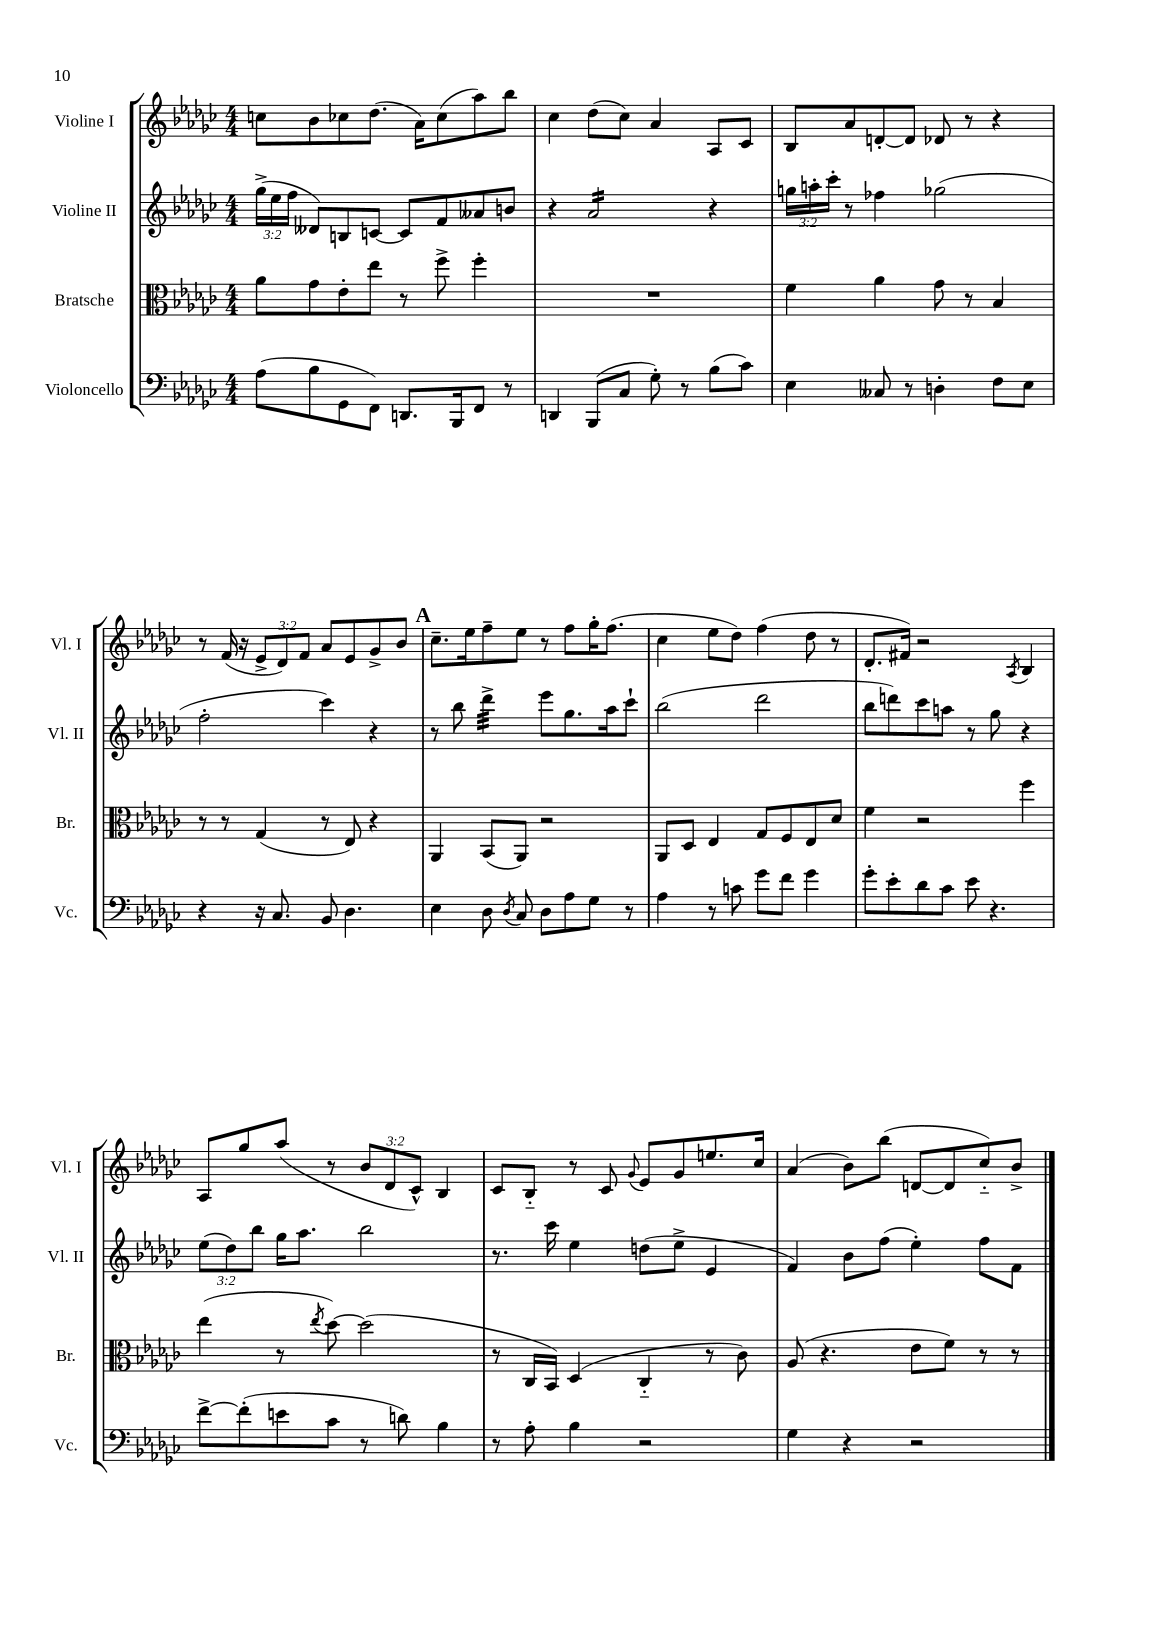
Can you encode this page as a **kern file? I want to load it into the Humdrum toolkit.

**kern	**kern	**kern	**kern
*staff4	*staff3	*staff2	*staff1
*clefF4	*clefC3	*clefG2	*clefG2
*k[b-e-a-d-g-c-]	*k[b-e-a-d-g-c-]	*k[b-e-a-d-g-c-]	*k[b-e-a-d-g-c-]
*M4/4	*M4/4	*M4/4	*M4/4
(8A-	8a-	(24gg-^	8cc
.	.	24ee-	.
.	.	24ff	.
8B-	8g-	8d--)	8b-
8GG-	8e-'	8B	8cc-
8FF)	8ee-	[8c	(8.dd-
8.DD	8r	8c]	.
.	.	.	16a-)
.	8ff^	8f	(8cc-
16BBB-	.	.	.
8FF	4ff'	8a--	8aa-)
8r	.	8b	8bb-
=	=	=	=
4DD	1r	4r	4cc-
(8BBB-	.	2a-	(8dd-
8C-	.	.	8cc-)
8G-')	.	.	4a-
8r	.	.	.
(8B-	.	4r	8A-
8c-)	.	.	8c-
=	=	=	=
4E-	4f	24gg	8B-
.	.	24aa'	.
.	.	24ccc-'	.
.	.	8r	8a-
8C--	4a-	4ff-	[8d'
8r	.	.	8d]
4D'	8g-	(2gg-	8d-
.	8r	.	8r
8F	4B-	.	4r
8E-	.	.	.
=	=	=	=
4r	8r	2ff'	8r
.	8r	.	(16f
.	.	.	16r
16r	(4G-	.	12e-^
8.C-	.	.	.
.	.	.	12d-)
.	.	.	12f
8BB-	8r	4ccc-)	8a-
4.D-	8E-)	.	8e-
.	4r	4r	8g-^
.	.	.	8b-
=	=	=	=
4E-	4AA-	8r	8.cc-~
.	.	8bb-	.
.	.	.	16ee-
8D-	(8BB-	4ddd-^	8ff~
8qD-	.	.	.
8C-	8AA-)	.	8ee-
8D-	2r	8eee-	8r
8A-	.	8.gg-	8ff
8G-	.	.	16gg-'
.	.	16aa-	(8.ff
8r	.	8ccc-`	.
=	=	=	=
4A-	8AA-	(2bb-	4cc-
.	8D-	.	.
8r	4E-	.	8ee-
8c	.	.	8dd-)
8g-	8G-	2ddd-	(4ff
8f	8F	.	.
4g-	8E-	.	8dd-
.	8d-	.	8r
=	=	=	=
8g-'	4f	8bb-	8.d-'
8e-'	.	8ddd)	.
.	.	.	16f#)
8d-	2r	8ccc-	2r
8c-	.	8aa	.
8e-	.	8r	.
4.r	.	8gg-	.
.	.	.	8qA-
.	4ff	4r	4B-
=	=	=	=
[8f^	(4ee-	(12ee-	8A-
.	.	12dd-)	.
(8f']	.	.	8gg-
.	.	12bb-	.
8e	8r	16gg-	(8aa-
.	.	8.aa-	.
.	8qee-	.	.
8c-	[8dd-)	.	8r
8r	(2dd-]	2bb-	12b-
.	.	.	12d-
8d)	.	.	.
.	.	.	12c-^^)
4B-	.	.	4B-
=	=	=	=
8r	8r	8.r	8c-
8A-'	16C-	.	8B-'~
.	16BB-)	16ccc-	.
4B-	(4D-	4ee-	8r
.	.	.	8c-
.	.	.	8qqg-
2r	4C-'~	(8dd	8e-
.	.	8ee-^	8g-
.	8r	4e-	8.ee
.	8c-)	.	.
.	.	.	16cc-
=	=	=	=
4G-	(8A-	4f)	(4a-
.	4.r	.	.
4r	.	8b-	8b-)
.	.	(8ff	(8bb-
2r	8e-	4ee-')	[8d
.	8f)	.	8d]
.	8r	8ff	8cc-'~)
.	8r	8f	8b-^
==	==	==	==
*-	*-	*-	*-
